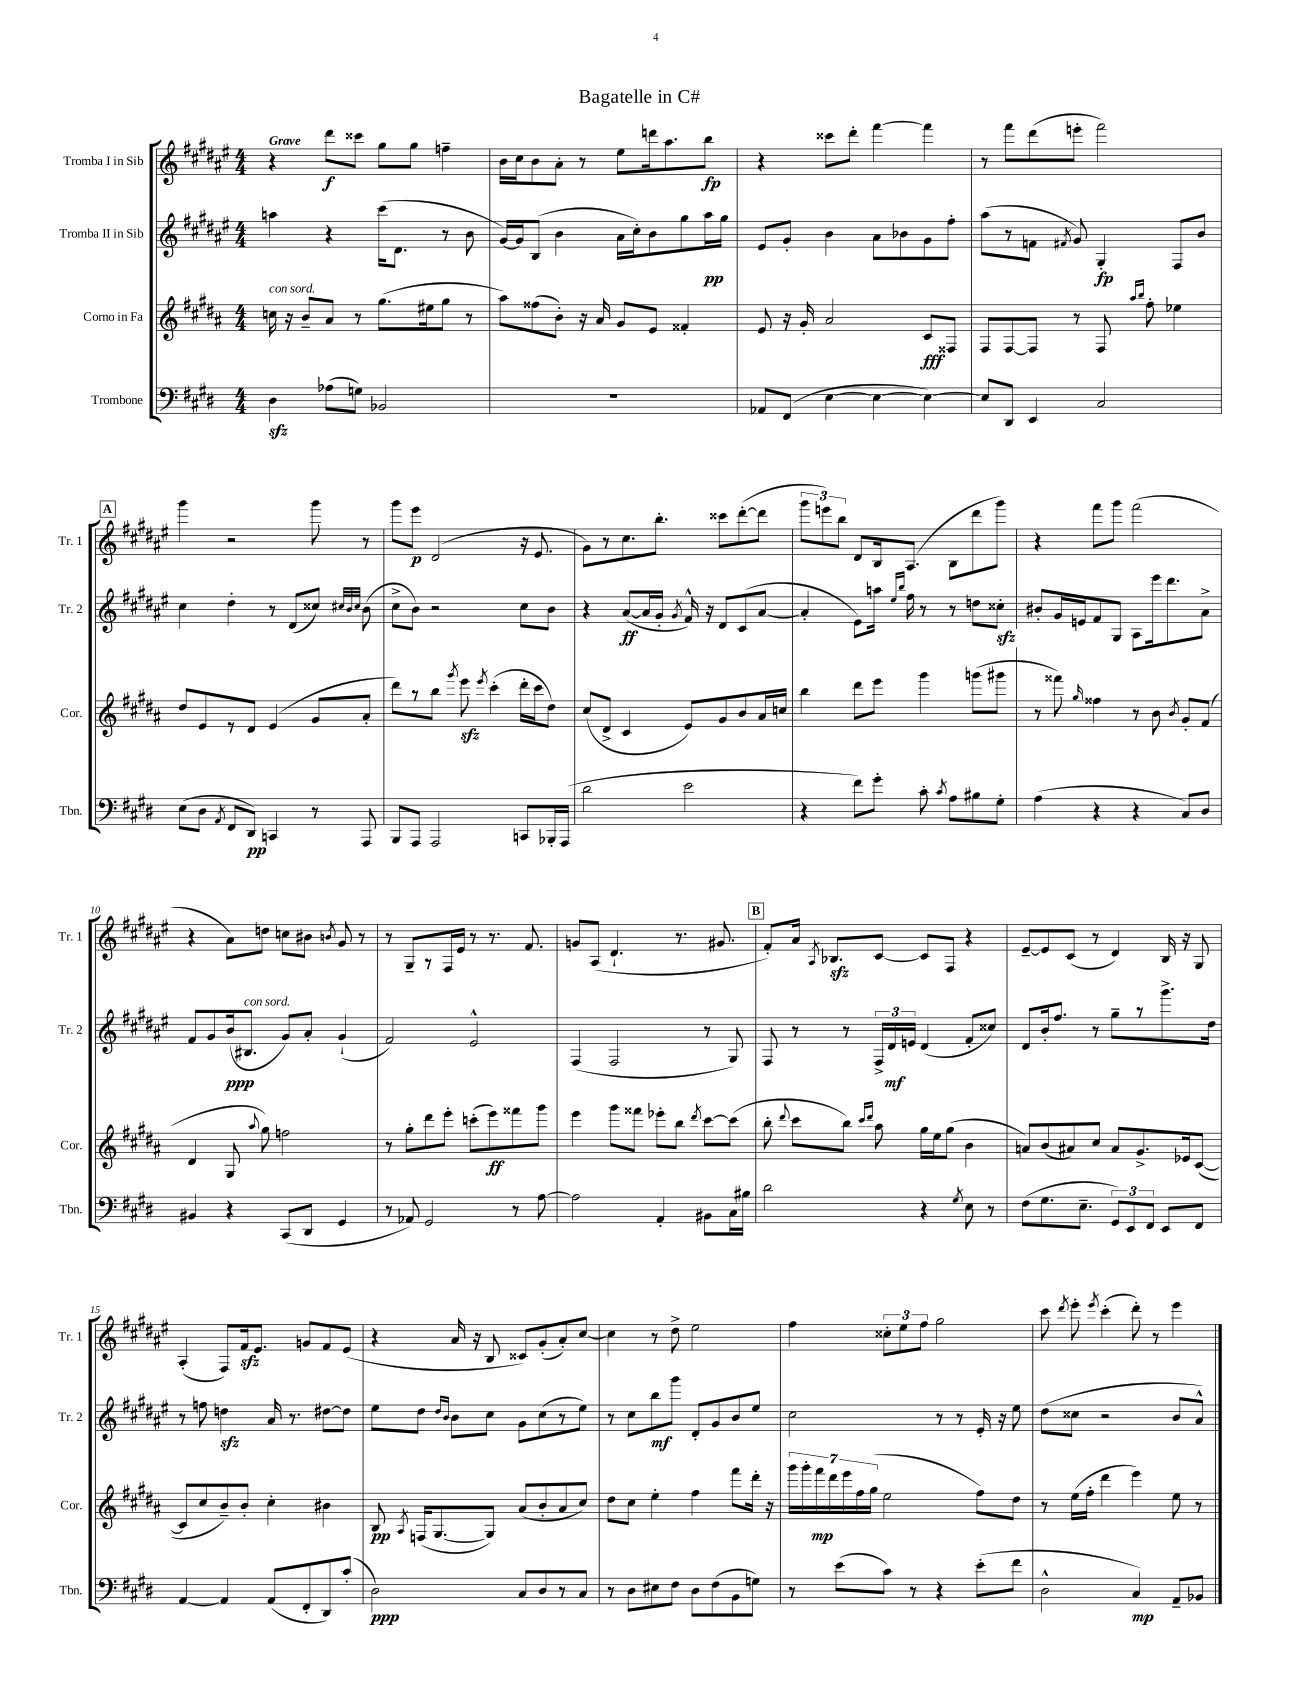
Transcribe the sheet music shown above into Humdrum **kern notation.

**kern	**dynam	**kern	**dynam	**kern	**dynam	**kern	**dynam
*part4	*part4	*part3	*part3	*part2	*part2	*part1	*part1
*staff4	*staff4	*staff3	*staff3	*staff2	*staff2	*staff1	*staff1
*I"Trombone	*	*I"Corno in Fa	*	*I"Tromba II in Sib	*	*I"Tromba I in Sib	*
*I'Tbn.	*	*I'Cor.	*	*I'Tr. 2	*	*I'Tr. 1	*
*clefF4	*	*clefG2	*	*clefG2	*	*clefG2	*
*k[f#c#g#d#]	*	*k[f#c#g#d#a#]	*	*k[f#c#g#d#a#e#]	*	*k[f#c#g#d#a#e#]	*
*M4/4	*	*M4/4	*	*M4/4	*	*M4/4	*
=1	=1	=1	=1	=1	=1	=1	=1
!	!	!	!	!	!	!LO:TX:a:B:t=Grave	!
!	!	!LO:TX:a:i:t=con sord.	!	!	!	!	!
4D#zz\	.	16ccn\	.	4aan\	.	4r	.
.	.	16r	.	.	.	.	.
.	.	8b~/L	.	.	.	.	.
(8A-X\L	.	8a#/J	.	4r	.	8ddd#\L	f
8Gn\J)	.	8r	.	.	.	8ccc##X\J	.
2BB-X/	.	(8.gg#\L	.	(16ccc#\KL	.	8gg#\L	.
.	.	.	.	8.d#\J	.	.	.
.	.	.	.	.	.	8gg#\J	.
.	.	16ee#X\k	.	.	.	.	.
.	.	8gg#\J	.	8r	.	4ffn~\	.
.	.	8r	.	8b\	.	.	.
=2	=2	=2	=2	=2	=2	=2	=2
1r	.	8aa#\L)	.	[16g#/LL)	.	16b\LL	.
.	.	.	.	16g#/J]	.	16cc#\J	.
.	.	(8ff##X\	.	(8B/J	.	8b\	.
.	.	8b'\J)	.	4b\	.	8a#'\J	.
.	.	16r	.	.	.	8r	.
.	.	16a#/	.	.	.	.	.
.	.	8g#/L	.	16a#\LL	.	8ee#\L	.
.	.	.	.	16cc#'\J)	.	.	.
.	.	8e/J	.	8b\	.	16dddn\k	.
.	.	.	.	.	.	8.aa#\	.
.	.	4f##X'/	.	8gg#\	.	.	.
.	.	.	.	16aa#\L	pp	8bb\J	fp
.	.	.	.	16gg#\JJ	.	.	.
=3	=3	=3	=3	=3	=3	=3	=3
8AA-X/L	.	8e/	.	8e#/L	.	4r	.
(8FF#/J	.	16r	.	8g#'/J	.	.	.
.	.	16g#'/	.	.	.	.	.
[4E\	.	2a#/	.	4b\	.	8ccc##X\L	.
.	.	.	.	.	.	8ddd#'\J	.
4E\_	.	.	.	8a#\L	.	[4fff#\	.
.	.	.	.	8b-X\	.	.	.
4E\_)	.	8c#/L	fff	8g#\	.	4fff#\]	.
.	.	8F##X/J	.	8ff#'\J	.	.	.
=4	=4	=4	=4	=4	=4	=4	=4
8E/L]	.	8F#/L	.	(8aa#\L	.	8r	.
8DD#/J	.	[8F#/	.	8r	.	8fff#\L	.
4EE/	.	8F#/J]	.	8fn\J	.	(8ddd#\	.
.	.	.	.	8qf#X/	.	.	.
.	.	8r	.	8g#/)	.	8eeen'\J	.
2C#/	.	8F#/	.	4G#'/	fp	2fff#\)	.
.	.	16qqaa#/LL	.	.	.	.	.
.	.	16qqbb/JJ	.	.	.	.	.
.	.	8ff#'\	.	.	.	.	.
.	.	4ee-X\	.	8F#/L	.	.	.
.	.	.	.	8b/J	.	.	.
!!LO:LB:g=z
!!LO:REH:place=s1:t=A
=5	=5	=5	=5	=5	=5	=5	=5
(8E\L	.	8dd#/L	.	4cc#\	.	4ggg#\	.
8D#\J	.	8e/	.	.	.	.	.
8qAA/	.	.	.	.	.	.	.
8FF#/L	.	8r	.	4dd#'\	.	2r	.
8DD#/J)	pp	8d#/J	.	.	.	.	.
4CCn/	.	(4e/	.	8r	.	.	.
.	.	.	.	(8d#/L	.	.	.
8r	.	8g#/L	.	8cc##X/J)	.	8ggg#\	.
.	.	.	.	32qqcc#X/LLL	.	.	.
.	.	.	.	32qqb/	.	.	.
.	.	.	.	32qqcc#/JJJ	.	.	.
8AAA/	.	8a#'/J	.	(8b\	.	8r	.
=6	=6	=6	=6	=6	=6	=6	=6
8BBB/L	.	8ddd#\L)	.	8cc#^\L	.	8ggg#\L	.
8AAA/J	.	8r	.	8b\J)	.	8eee#\J	p
2AAA/	.	8bb\J	.	2r	.	(2d#/	.
.	.	8qggg#/	.	.	.	.	.
.	.	8eeezz\	.	.	.	.	.
.	.	8qeee/	.	.	.	.	.
.	.	(4ccc#'\	.	.	.	.	.
8CCn/L	.	16ddd#'\LL	.	8cc#\L	.	16r	.
.	.	16ccc#\J	.	.	.	8.e#/	.
16BBB-X'/L	.	8dd#\J)	.	8b\J	.	.	.
(16AAA/JJ	.	.	.	.	.	.	.
=7	=7	=7	=7	=7	=7	=7	=7
2d#\	.	(8cc#/L	.	4r	.	8g#\L)	.
.	.	8d#^/J	.	.	.	8r	.
.	.	4c#/	.	([8a#/L	ff	8.cc#\	.
.	.	.	.	16a#/L]	.	.	.
.	.	.	.	16g#'/JJ	.	8.bb'\J	.
.	.	.	.	8qg#/	.	.	.
2e\	.	8e/L)	.	16f#^^/)	.	.	.
.	.	.	.	16r	.	.	.
.	.	8g#/	.	8d#/L	.	8ccc##X\L	.
.	.	8b/	.	(8c#/	.	([8ddd#'\	.
.	.	16a#/L	.	[8a#/J	.	8ddd#\J]	.
.	.	16ccn/JJ	.	.	.	.	.
=8	=8	=8	=8	=8	=8	=8	=8
4r	.	4bb\	.	4a#'/]	.	12ggg#\L	.
.	.	.	.	.	.	12eeen\)	.
.	.	.	.	.	.	12bb\J	.
8f#\L)	.	8ddd#\L	.	8e#\L)	.	8d#/L	.
8g#'\J	.	8eee\J	.	16aan\Jk	.	16B/k	.
.	.	.	.	16qqee#/LL	.	.	.
.	.	.	.	16qqbb/JJ	.	.	.
.	.	.	.	16ff#\	.	(8.A#/J	.
8c#'\	.	4ggg#\	.	8r	.	.	.
8qc#/	.	.	.	.	.	.	.
8A\L	.	.	.	8r	.	8B\L	.
8B#X\	.	(8gggn\L	.	8ddn\L	.	8ddd#\	.
8G#'\J	.	8ggg#X\J	.	8cc##Xzz'\J	.	8ggg#\J)	.
=9	=9	=9	=9	=9	=9	=9	=9
(4A\	.	8r	.	8b#X'/L	.	4r	.
.	.	8fff##X\)	.	16g#/L	.	.	.
.	.	.	.	16en/J	.	.	.
.	.	16qqgg#/	.	.	.	.	.
4r	.	4ff##X\	.	8f#/	.	8fff#\L	.
.	.	.	.	8G#/J	.	8ggg#\J	.
4r	.	8r	.	8A#\L	.	(2fff#\	.
.	.	8b\	.	16eee#\k	.	.	.
.	.	.	.	8.ddd#\	.	.	.
.	.	8qb/	.	.	.	.	.
8C#/L)	.	8g#'/L	.	.	.	.	.
8D#/J	.	(8f#/J	.	8a#^\J	.	.	.
!!LO:LB:g=z
=10	=10	=10	=10	=10	=10	=10	=10
4BB#X/	.	4d#/	.	8f#/L	.	4r	.
.	.	.	.	8g#/	.	.	.
4r	.	8G#/	.	(16b/k	ppp	8a#\L)	.
!	!	!	!	!LO:TX:a:i:t=con sord.	!	!	!
.	.	.	.	8.B#X/J	.	.	.
.	.	8qqaa#/	.	.	.	.	.
.	.	8gg#\)	.	.	.	8ddn\J	.
(8CC#/L	.	2ffn\	.	8g#/L)	.	8ccn\L	.
8DD#/J	.	.	.	8a#'/J	.	8b#X\J	.
.	.	.	.	.	.	8qbn/	.
4GG#/	.	.	.	(4g#`/	.	8g#/	.
.	.	.	.	.	.	8r	.
=11	=11	=11	=11	=11	=11	=11	=11
8r	.	8r	.	2f#/)	.	8r	.
8AA-X/)	.	8gg#'\L	.	.	.	8G#~/L	.
2GG#/	.	8ddd#\	.	.	.	8r	.
.	.	8eee'\J	.	.	.	16F#/L	.
.	.	.	.	.	.	16e#/JJ	.
.	.	(8cccn'\L	.	2e#^^/	.	8r	.
.	.	8eee\)	ff	.	.	8.r	.
8r	.	8fff##X\	.	.	.	.	.
.	.	.	.	.	.	8.f#/	.
[8A\	.	8ggg#\J	.	.	.	.	.
=12	=12	=12	=12	=12	=12	=12	=12
2A\]	.	4eee\	.	(4F#/	.	8gn/L	.
.	.	.	.	.	.	(8A#/J	.
.	.	8ggg#\L	.	2F#/	.	4.d#`/	.
.	.	8fff##X\J	.	.	.	.	.
4AA'/	.	8eee-X'\L	.	.	.	.	.
.	.	8bb\J	.	.	.	8.r	.
.	.	8qddd#/	.	.	.	.	.
8BB#X\L	.	[8ccc#\L	.	8r	.	.	.
.	.	.	.	.	.	8.g#X/	.
16C#\L	.	(8ccc#\J]	.	8G#/)	.	.	.
16B#X\JJ	.	.	.	.	.	.	.
!!LO:REH:place=s1:t=B
=13	=13	=13	=13	=13	=13	=13	=13
2d#\	.	8bb'\	.	8F#/	.	8f#'/L)	.
.	.	8qqddd#/	.	.	.	.	.
.	.	8ccc#\L	.	8r	.	16a#/Jk	.
.	.	.	.	.	.	8qA#/	.
.	.	.	.	.	.	8.B-Xzz/L	.
.	.	8bb\J)	.	8r	.	.	.
.	.	16qqccc#/LL	.	.	.	.	.
.	.	16qqddd#/JJ	.	.	.	.	.
.	.	8aa#\	.	24F#^/LL	.	[8c#/J	.
.	.	.	.	24d#/	mf	.	.
.	.	.	.	24en/JJ	.	.	.
4r	.	16gg#\LL	.	(4d#/	.	8c#/L]	.
.	.	16ee\J	.	.	.	.	.
.	.	(8gg#\J	.	.	.	8F#/J	.
8qG#/	.	.	.	.	.	.	.
8E\	.	4b\	.	8f#'/L	.	4r	.
8r	.	.	.	8cc##X/J)	.	.	.
=14	=14	=14	=14	=14	=14	=14	=14
(8F#\L	.	8an/L)	.	8d#/L	.	[8e#~/L	.
8.G#\	.	(8b/	.	16b'/k	.	8e#/]	.
.	.	.	.	8.ff#/J	.	.	.
.	.	8a#X/)	.	.	.	(8c#/J	.
8.E~\J	.	.	.	.	.	.	.
.	.	8cc#/J	.	8r	.	8r	.
12GG#/L)	.	8a#/L	.	8gg#~\L	.	4d#/)	.
12EE/	.	.	.	.	.	.	.
.	.	8.g#^/	.	8r	.	.	.
12FF#/J	.	.	.	.	.	.	.
8EE/L	.	.	.	8.ggg#^\	.	16B/	.
.	.	16e-X/k	.	.	.	16r	.
8FF#/J	.	([8c#/J	.	.	.	8G#/	.
.	.	.	.	16dd#\Jk	.	.	.
!!LO:LB:g=z
=15	=15	=15	=15	=15	=15	=15	=15
[4AA/	.	8c#/L]	.	8r	.	(4A#'/	.
.	.	8cc#/	.	8ffn\	.	.	.
4AA/]	.	8b~/)	.	4ddnzz\	.	8F#/L)	.
.	.	8b'/J	.	.	.	16f#zz/k	.
.	.	.	.	.	.	8.e#/J	.
(8AA/L	.	4cc#'\	.	16a#/	.	.	.
.	.	.	.	8.r	.	.	.
8FF#'/	.	.	.	.	.	8gn/L	.
8DD#/)	.	4b#X\	.	[8dd#X\L	.	8f#/	.
(8c#'/J	.	.	.	8dd#\J]	.	(8e#/J	.
=16	=16	=16	=16	=16	=16	=16	=16
2D#\)	ppp	8B/	pp	8ee#\L	.	4r	.
.	.	8qA#/	.	.	.	.	.
.	.	(16Fn/KL	.	8dd#\J	.	.	.
.	.	[8.G#/	.	.	.	.	.
.	.	.	.	16qqdd#/LL	.	.	.
.	.	.	.	16qqb/JJ	.	.	.
.	.	.	.	8b\L	.	16a#/	.
.	.	.	.	.	.	16r	.
.	.	8G#/J])	.	8cc#\J	.	8B/	.
8C#/L	.	(8a#/L	.	8g#\L	.	8c##X/L)	.
8D#/	.	8b'/	.	(8cc#\	.	(8g#'/	.
8r	.	8a#/	.	8r	.	8a#'/)	.
8C#/J	.	8cc#/J)	.	8ee#\J)	.	[8cc#/J	.
=17	=17	=17	=17	=17	=17	=17	=17
8r	.	8dd#\L	.	8r	.	4cc#\]	.
8D#\L	.	8cc#\J	.	8cc#\L	.	.	.
8E#X\	.	4ee'\	.	8bb\	mf	8r	.
8F#\J	.	.	.	8ggg#\J	.	8dd#^\	.
8D#\L	.	4ff#\	.	8d#'/L	.	2ee#\	.
(8F#\	.	.	.	8g#/	.	.	.
8BB\	.	8fff#\L	.	8b/	.	.	.
8Gn\J)	.	16ddd#'\Jk	.	8ee#/J	.	.	.
.	.	16r	.	.	.	.	.
=18	=18	=18	=18	=18	=18	=18	=18
8r	.	28ggg#\LL	.	2cc#\	.	4ff#\	.
.	.	28ggg#'\	.	.	.	.	.
.	.	28fff#\	mp	.	.	.	.
.	.	28ddd#\	.	.	.	.	.
(8e\L	.	.	.	.	.	.	.
.	.	28eee\	.	.	.	.	.
.	.	28ff#\	.	.	.	.	.
.	.	(28gg#\JJ	.	.	.	.	.
8c#\J)	.	2ee\	.	.	.	12cc##X'\L	.
.	.	.	.	.	.	12ee#\	.
8r	.	.	.	.	.	.	.
.	.	.	.	.	.	12ff#\J	.
4r	.	.	.	8r	.	2gg#\	.
.	.	.	.	8r	.	.	.
(8e'\L	.	8ff#\L)	.	16e#'/	.	.	.
.	.	.	.	16r	.	.	.
8f#\J	.	8dd#\J	.	8ee#\	.	.	.
=19	=19	=19	=19	=19	=19	=19	=19
2D#^^\	.	8r	.	(8dd#\L	.	8ccc#\	.
.	.	.	.	.	.	8qddd#/	.
.	.	(16ee\LL	.	8cc##X\J	.	8eee#'\	.
.	.	16ff#'\JJ	.	.	.	.	.
.	.	.	.	.	.	8qeee#/	.
.	.	4ddd#\	.	2r	.	(4ccc#'\	.
4C#/)	mp	4eee\)	.	.	.	8ddd#'\)	.
.	.	.	.	.	.	8r	.
8AA~/L	.	8ee\	.	8b/L	.	4eee#\	.
8BB-X/J	.	8r	.	8a#^^/J)	.	.	.
==	==	==	==	==	==	==	==
*-	*-	*-	*-	*-	*-	*-	*-
